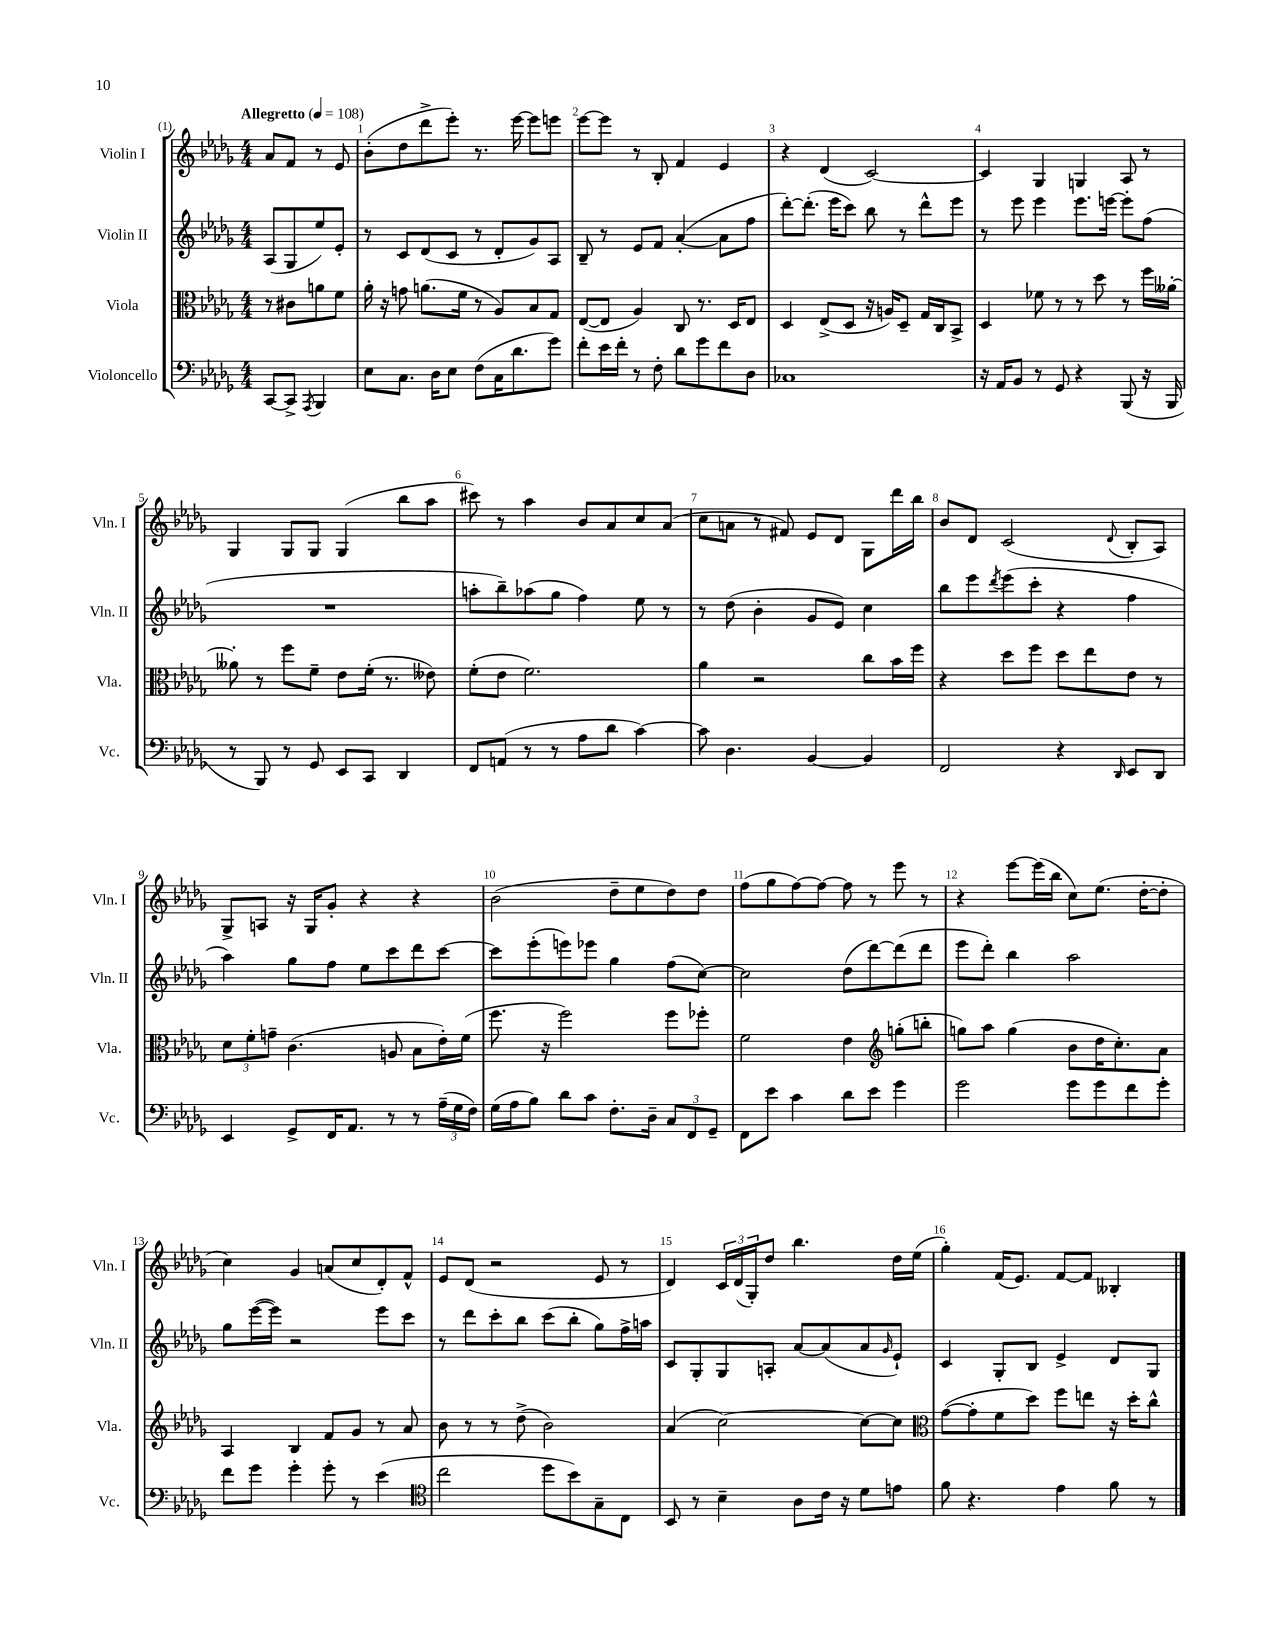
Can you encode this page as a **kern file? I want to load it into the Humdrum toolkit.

**kern	**kern	**kern	**kern
*staff4	*staff3	*staff2	*staff1
*clefF4	*clefC3	*clefG2	*clefG2
*k[b-e-a-d-g-]	*k[b-e-a-d-g-]	*k[b-e-a-d-g-]	*k[b-e-a-d-g-]
*M4/4	*M4/4	*M4/4	*M4/4
*MM108	*MM108	*MM108	*MM108
[8CC	8r	(8A-	8a-
8CC^]	8c#	8G-	8f
8qAAA-	.	.	.
4BBB-	8a	8ee-)	8r
.	8f	8e-'	8e-
=	=	=	=
8E-	16a-'	8r	(8b-'
.	16r	.	.
8.C	8g	8c	8dd-
.	(8.a	(8d-	8ddd-^
16D-	.	.	.
8E-	.	8c	8eee-')
.	16f	.	.
(8F	8r	8r	8.r
16C	8A-)	8d-'	.
8.d-	.	.	[16eee-
.	8B-	8g-)	8eee-]
8g-)	8G-	8A-	8eee
=	=	=	=
8f'	([8E-	8B-~	[8eee-
16e-	8E-]	8r	8eee-]
16f'	.	.	.
8r	4A-)	8e-	8r
8F'	.	8f	8B-'
8d-	8C	([4a-'	4f
8g-	8.r	.	.
8f	.	8a-]	4e-
.	16D-	.	.
8D-	8E-	8ff	.
=	=	=	=
1C-	4D-	[8ddd-')	4r
.	.	(8.ddd-']	.
.	(8E-^	.	(4d-
.	.	16eee-	.
.	8D-	8ccc)	.
.	16r	8bb-	[2c)
.	16A)	.	.
.	8D-~	8r	.
.	16G-	8ddd-^^	.
.	16C	.	.
.	8BB-^	8eee-	.
=	=	=	=
16r	4D-	8r	4c]
16AA-	.	.	.
8BB-	.	8eee-	.
8r	8f-	4eee-	4G-
8GG-	8r	.	.
4r	8r	8.eee-	4G
.	8dd-	.	.
.	.	[16eee	.
(8BBB-	8r	8eee']	8A-
16r	16ff	(8ff	8r
16BBB-	[16a--'	.	.
=	=	=	=
8r	8a--']	1r	4G-
8BBB-)	8r	.	.
8r	8ff	.	8G-
8GG-	8f~	.	8G-
8EE-	8e-	.	(4G-
8CC	(16f'	.	.
.	8.r	.	.
4DD-	.	.	8bb-
.	8e--)	.	8aa-
=	=	=	=
8FF	(8f'	8aa'	8ccc#)
(8AA	8e-	8bb-~)	8r
8r	2.f)	(8aa-	4aa-
8r	.	8gg-	.
8A-	.	4ff)	8b-
8d-	.	.	8a-
[4c)	.	8ee-	8cc
.	.	8r	(8a-
=	=	=	=
8c]	4a-	8r	8cc
4.D-	.	(8dd-	8a
.	2r	4b-'	8r
.	.	.	8f#)
[4BB-	.	8g-	8e-
.	.	8e-)	8d-
4BB-]	8cc	4cc	8G-
.	16b-	.	16ddd-
.	16ff	.	16bb-
=	=	=	=
2FF	4r	8bb-	8b-
.	.	8eee-	8d-
.	.	8qddd-	.
.	8dd-	(8eee-	(2c
.	8ff	8ccc'	.
4r	8dd-	4r	.
.	8ee-	.	.
16qqDD-	.	.	8qqd-
8EE-	8e-	4ff	8B-'
8DD-	8r	.	8A-)
=	=	=	=
4EE-	12d-	4aa-)	8G-^
.	12f'	.	.
.	.	.	8A
.	12g~	.	.
8GG-^	(4.c	8gg-	16r
.	.	.	16G-
16FF	.	8ff	8g-'
8.AA-	.	.	.
.	.	8ee-	4r
8r	8A	8ccc	.
8r	8B-	8ddd-	4r
(24A-~	16e-')	[8ccc	.
24G-	.	.	.
.	(16f	.	.
24F)	.	.	.
=	=	=	=
(16G-	8.ff	8ccc]	(2b-
16A-	.	.	.
8B-)	.	(8eee-'	.
.	16r	.	.
8d-	2ff)	8eee)	.
8c	.	8eee-	.
8.F'	.	4gg-	8dd-~
.	.	.	8ee-
16D-~	.	.	.
12C	8ff	(8ff	8dd-)
12FF	.	.	.
.	8ff-'	[8cc)	8dd-
12GG-~	.	.	.
=	=	=	=
8FF	2f	2cc]	(8ff
8e-	.	.	8gg-
4c	.	.	[8ff)
.	.	.	8ff_
8d-	4e-	(8dd-	8ff]
8e-	.	[8ddd-)	8r
*	*clefG2	*	*
4g-	(8gg'	(8ddd-]	8eee-
.	8bb'	8ddd-	8r
=	=	=	=
2g-	8gg)	8eee-	4r
.	8aa-	8ddd-')	.
.	(4gg	4bb-	[8eee-
.	.	.	(16eee-]
.	.	.	16bb-
8g-	8b-	2aa-	8cc)
8g-	16dd-	.	(8.ee-
.	8.cc')	.	.
8f	.	.	.
.	.	.	[16dd-'
8g-'	8a-	.	8dd-']
=	=	=	=
8f	4A-	8gg-	4cc)
8g-	.	([16eee-	.
.	.	16eee-])	.
4g-'	4B-	2r	4g-
8g-'	8f	.	(8a
8r	8g-	.	8cc
(4e-	8r	8eee-	8d-')
.	8a-	8ccc	8f^^
=	=	=	=
*clefC4	*	*	*
2cc	8b-	8r	8e-
.	8r	8ddd-	(8d-
.	8r	8ccc'	2r
.	(8dd-^	8bb-	.
8dd-	2b-)	(8ccc	.
8b-)	.	8bb-'	.
8G-~	.	8gg-)	8e-
8C	.	16ff^	8r
.	.	16aa	.
=	=	=	=
8BB-	(4a-	8c	4d-)
8r	.	8G-'	.
4B-~	[2cc)	8G-	24c
.	.	.	(24d-
.	.	.	24G-')
.	.	8A'	8dd-
8A-	.	[8a-	4.bb-
16c	.	(8a-]	.
16r	.	.	.
8d-	8cc_	8a-	.
.	.	16qqg-	.
8e	8cc]	8e-`)	16dd-
.	.	.	(16ee-
=	=	=	=
*	*clefC3	*	*
8f	([8g-	4c	4gg-')
4.r	8g-']	.	.
.	8f	8G-'	(16f
.	.	.	8.e-)
.	8dd-)	8B-	.
4e-	8ff	4e-^	[8f
.	8ee	.	8f]
8f	16r	8d-	4B--'
.	16dd-'	.	.
8r	8cc^^	8G-	.
==	==	==	==
*-	*-	*-	*-
